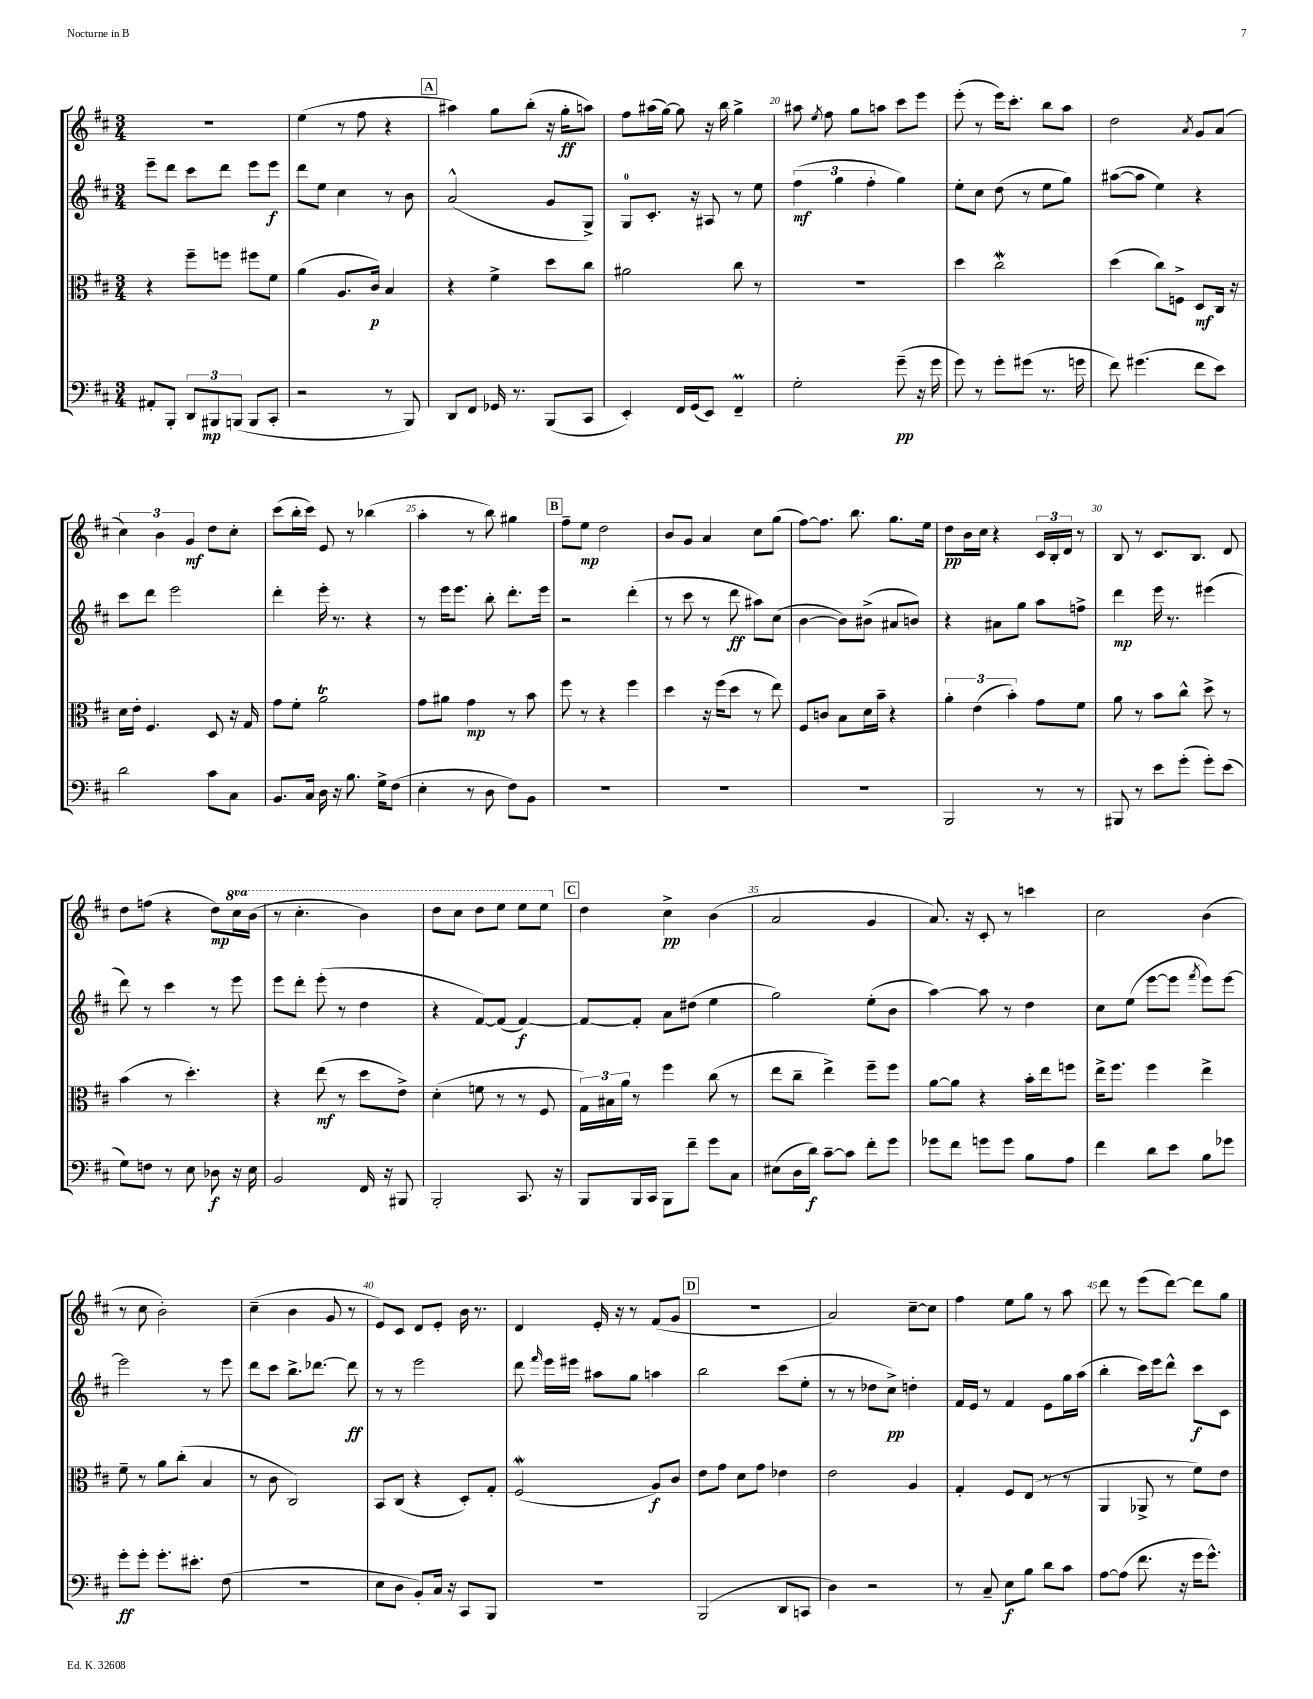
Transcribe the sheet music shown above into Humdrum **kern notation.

**kern	**dynam	**kern	**dynam	**kern	**dynam	**kern	**dynam
*part4	*part4	*part3	*part3	*part2	*part2	*part1	*part1
*staff4	*staff4	*staff3	*staff3	*staff2	*staff2	*staff1	*staff1
*clefF4	*	*clefC3	*	*clefG2	*	*clefG2	*
*k[f#c#]	*	*k[f#c#]	*	*k[f#c#]	*	*k[f#c#]	*
*M3/4	*	*M3/4	*	*M3/4	*	*M3/4	*
=16	=16	=16	=16	=16	=16	=16	=16
8AA#X'/L	.	4r	.	8eee~\L	.	2.r	.
8BBB'/J	.	.	.	8ddd\J	.	.	.
12DD/L	.	8ff#~\L	.	8ccc#\L	.	.	.
12BBB#X/	mp	.	.	.	.	.	.
.	.	8ffn\J	.	8ddd\J	.	.	.
(12BBBn/J	.	.	.	.	.	.	.
8BBB/L	.	8ff#X\L	.	8eee\L	.	.	.
8CC#'/J	.	8f#\J	.	8eee\J	f	.	.
=17	=17	=17	=17	=17	=17	=17	=17
2r	.	(4a\	.	8ddd\L	.	(4ee\	.
.	.	.	.	8ee\J	.	.	.
.	.	8.A/L	.	4cc#\	.	8r	.
.	.	.	.	.	.	8ff#\	.
.	.	16c#/Jk)	p	.	.	.	.
8r	.	4B/	.	8r	.	4r	.
8BBB/)	.	.	.	8b\	.	.	.
!!LO:REH:place=s1:t=A
=18	=18	=18	=18	=18	=18	=18	=18
8DD/L	.	4r	.	(2a^^/	.	4aa#X\)	.
8FF#/J	.	.	.	.	.	.	.
16GG-X/	.	4f#^\	.	.	.	8gg\L	.
8.r	.	.	.	.	.	.	.
.	.	.	.	.	.	(8bb'\J	.
(8BBB/L	.	8dd\L	.	8g/L	.	16r	.
.	.	.	.	.	.	16gg'\KL	ff
8CC#/J	.	8cc#\J	.	8G^/J)	.	8aan\J)	.
=19	=19	=19	=19	=19	=19	=19	=19
4EE'/)	.	2a#X\	.	8G/L	.	8ff#\L	.
.	.	.	.	8.c#'/J	.	(16aa#X\L	.
.	.	.	.	.	.	[16gg\JJ)	.
16FF#/LL	.	.	.	.	.	8gg\]	.
(16GG/J	.	.	.	16r	.	.	.
8EE/J)	.	.	.	8A#X/	.	16r	.
.	.	.	.	.	.	16bb\	.
4FF#m~/	.	8cc#\	.	8r	.	4gg^\	.
.	.	8r	.	8ee\	.	.	.
=20	=20	=20	=20	=20	=20	=20	=20
2G'\	.	2.r	.	(6ff#\	mf	8aa#X\	.
.	.	.	.	.	.	8qee/	.
.	.	.	.	.	.	8ff#\	.
.	.	.	.	6gg\	.	.	.
.	.	.	.	.	.	8gg\L	.
.	.	.	.	6ff#'\	.	.	.
.	.	.	.	.	.	8aan\J	.
(8g~\	pp	.	.	4gg\)	.	8ccc#\L	.
16r	.	.	.	.	.	8eee\J	.
16g\	.	.	.	.	.	.	.
=21	=21	=21	=21	=21	=21	=21	=21
8g\)	.	4dd\	.	8ee'\L	.	(8eee'\	.
8r	.	.	.	8cc#\J	.	8r	.
8g'\L	.	2cc#W\	.	(8dd\	.	16eee\KL)	.
.	.	.	.	.	.	8.ccc#'\J	.
(8g#X\J	.	.	.	8r	.	.	.
8.r	.	.	.	8ee\L	.	8bb\L	.
.	.	.	.	8gg\J)	.	8aa\J	.
16gn\	.	.	.	.	.	.	.
=22	=22	=22	=22	=22	=22	=22	=22
8f#\)	.	(4dd\	.	([8aa#X\L	.	2dd\	.
(4.g#X\	.	.	.	8aa#\J]	.	.	.
.	.	8cc#\L)	.	4ee\)	.	.	.
.	.	8Fn^\J	.	.	.	.	.
.	.	.	.	.	.	8qa/	.
8f#\L	.	8D/L	mf	4r	.	8g/L	.
8e\J)	.	16C#/Jk	.	.	.	(8a/J	.
.	.	16r	.	.	.	.	.
!!LO:LB:g=z
=23	=23	=23	=23	=23	=23	=23	=23
2d\	.	16d\LL	.	8ccc#\L	.	6cc#\)	.
.	.	16e'\JJ	.	.	.	.	.
.	.	4.F#/	.	8ddd\J	.	.	.
.	.	.	.	.	.	6b\	.
.	.	.	.	2eee\	.	.	.
.	.	.	.	.	.	6g/	mf
8c#\L	.	8D/	.	.	.	8dd\L	.
8C#\J	.	16r	.	.	.	8cc#'\J	.
.	.	16G/	.	.	.	.	.
=24	=24	=24	=24	=24	=24	=24	=24
8.BB/L	.	8g\L	.	4ddd'\	.	(8ccc#\L	.
.	.	8f#'\J	.	.	.	16bb'\L	.
16C#/Jk	.	.	.	.	.	16ccc#\JJ)	.
16D\	.	2aT\	.	16eee'\	.	8e/	.
16r	.	.	.	8.r	.	.	.
8.B\	.	.	.	.	.	8r	.
.	.	.	.	4r	.	(4bb-X\	.
16G^\KL	.	.	.	.	.	.	.
(8F#\J	.	.	.	.	.	.	.
=25	=25	=25	=25	=25	=25	=25	=25
4E'\	.	8g\L	.	8r	.	4aa'\	.
.	.	8a#X\J	.	16eee\KL	.	.	.
.	.	.	.	8.eee\J	.	.	.
8r	.	4g\	mp	.	.	8r	.
8D\	.	.	.	8bb'\	.	8bb\)	.
8F#\L)	.	8r	.	8.ddd'\L	.	4gg#X\	.
8BB\J	.	8b\	.	.	.	.	.
.	.	.	.	16eee\Jk	.	.	.
!!LO:REH:place=s1:t=B
=26	=26	=26	=26	=26	=26	=26	=26
2.r	.	8ff#\	.	2r	.	8ff#~\L	.
.	.	8r	.	.	.	8ee\J	mp
.	.	4r	.	.	.	2dd\	.
.	.	4ff#\	.	(4ddd'\	.	.	.
=27	=27	=27	=27	=27	=27	=27	=27
2.r	.	4dd\	.	8r	.	8b/L	.
.	.	.	.	8ccc#\	.	8g/J	.
.	.	16r	.	8r	.	4a/	.
.	.	(16ff#\KL	.	.	.	.	.
.	.	8dd\J	.	8ddd\	ff	.	.
.	.	8r	.	8aa#X\L)	.	8cc#\L	.
.	.	8ee\)	.	(8cc#\J	.	(8gg\J	.
=28	=28	=28	=28	=28	=28	=28	=28
2.r	.	8F#/L	.	[4b\	.	[8ff#\L)	.
.	.	8cn/J	.	.	.	8.ff#\J]	.
.	.	8B\L	.	8b\L])	.	.	.
.	.	.	.	.	.	8.bb\	.
.	.	16d\L	.	(8b#X^\J	.	.	.
.	.	16b~\JJ	.	.	.	.	.
.	.	4r	.	8a#X/L	.	8.gg\L	.
.	.	.	.	8bn/J)	.	.	.
.	.	.	.	.	.	16ee\Jk	.
=29	=29	=29	=29	=29	=29	=29	=29
2BBB/	.	6a'\	.	4r	.	8dd\L	pp
.	.	.	.	.	.	16b\L	.
.	.	(6e\	.	.	.	.	.
.	.	.	.	.	.	16cc#\JJ	.
.	.	.	.	8a#X\L	.	4r	.
.	.	6b'\)	.	.	.	.	.
.	.	.	.	8gg\J	.	.	.
8r	.	8g\L	.	8aa\L	.	24c#/LL	.
.	.	.	.	.	.	24B'/	.
.	.	.	.	.	.	24d/JJ	.
8r	.	8f#\J	.	8ffn^\J	.	8r	.
=30	=30	=30	=30	=30	=30	=30	=30
8BBB#X/	.	8a\	.	4ddd\	mp	8B/	.
8r	.	8r	.	.	.	8r	.
8e\L	.	8b\L	.	16eee\	.	8.c#/L	.
.	.	.	.	8.r	.	.	.
(8g'\J	.	8cc#^^\J	.	.	.	.	.
.	.	.	.	.	.	8.B/J	.
8g'\L)	.	8dd^\	.	(4eee#X\	.	.	.
(8e\J	.	8r	.	.	.	8d/	.
!!LO:LB:g=z
=31	=31	=31	=31	=31	=31	=31	=31
8G\L)	.	(4b\	.	8ddd\)	.	8dd\L	.
8Fn\J	.	.	.	8r	.	(8ffn\J	.
8r	.	8r	.	4ccc#\	.	4r	.
8E\	.	4.dd'\)	.	.	.	.	.
8D-X\	f	.	.	8r	.	8dd\L)	mp
*	*	*	*	*	*	*8va	*
16r	.	.	.	8eee\	.	16ccc#\L	.
16E\	.	.	.	.	.	(16bb\JJ	.
=32	=32	=32	=32	=32	=32	=32	=32
2BB/	.	4r	.	8eee\L	.	8r	.
.	.	.	.	8ddd'\J	.	4.ccc#'\	.
.	.	(8ee\	mf	(8eee'\	.	.	.
.	.	8r	.	8r	.	.	.
16FF#/	.	8dd\L	.	4dd\	.	4bb\)	.
16r	.	.	.	.	.	.	.
8BBB#X/	.	8e^\J)	.	.	.	.	.
=33	=33	=33	=33	=33	=33	=33	=33
2BBB'/	.	(4d'\	.	4r	.	8ddd\L	.
.	.	.	.	.	.	8ccc#\J	.
.	.	8fn\	.	[8f#/L)	.	8ddd\L	.
.	.	8r	.	(8f#/J]	.	8eee\J	.
8.CC#/	.	8r	.	[4f#/)	f	8eee\L	.
.	.	8F#/	.	.	.	8eee\J	.
16r	.	.	.	.	.	.	.
!!LO:REH:place=s1:t=C
=34	=34	=34	=34	=34	=34	=34	=34
*	*	*	*	*	*	*X8va	*
8BBB/L	.	24G\LL)	.	8f#/L_	.	4dd\	.
.	.	24B#X\	.	.	.	.	.
.	.	24a\JJ	.	.	.	.	.
16BBB/L	.	8r	.	8f#'/J]	.	.	.
16CC#/JJ	.	.	.	.	.	.	.
8BBB\L	.	4ff#\	.	8a\L	.	4cc#^\	pp
8f#~\J	.	.	.	(8dd#X\J	.	.	.
8g\L	.	(8cc#\	.	4ee\	.	(4b\	.
8C#\J	.	8r	.	.	.	.	.
=35	=35	=35	=35	=35	=35	=35	=35
(8E#X\L	.	8ee\L	.	2gg\)	.	2a/	.
16D\L	.	8cc#~\J	.	.	.	.	.
16d\JJ)	f	.	.	.	.	.	.
[8c#~\L	.	4ee^\)	.	.	.	.	.
8c#\J]	.	.	.	.	.	.	.
8f#'\L	.	8ff#~\L	.	(8ee'\L	.	4g/	.
8g\J	.	8ff#\J	.	8b\J	.	.	.
=36	=36	=36	=36	=36	=36	=36	=36
8g-X\L	.	[8a\L	.	[4aa\)	.	8.a/)	.
8f#\J	.	8a\J]	.	.	.	.	.
.	.	.	.	.	.	16r	.
8gn\L	.	4r	.	8aa\]	.	8c#'/	.
8g\J	.	.	.	8r	.	8r	.
8B\L	.	16b'\LL	.	4dd\	.	4cccn\	.
.	.	16ee\J	.	.	.	.	.
8A\J	.	8ffn\J	.	.	.	.	.
=37	=37	=37	=37	=37	=37	=37	=37
4f#\	.	16ee^\KL	.	8cc#\L	.	2cc#\	.
.	.	8.ff#\J	.	.	.	.	.
.	.	.	.	(8ee\J	.	.	.
8d\L	.	4ff#\	.	[8eee\L	.	.	.
8e\J	.	.	.	8eee\J]	.	.	.
.	.	.	.	8qfff#/	.	.	.
8B\L	.	4ee^\	.	8eee\L)	.	(4b\	.
8g-X\J	.	.	.	[8eee\J	.	.	.
!!LO:LB:g=z
=38	=38	=38	=38	=38	=38	=38	=38
8g'\L	ff	8f#~\	.	2eee\]	.	8r	.
8g'\J	.	8r	.	.	.	8cc#\	.
8.g'\L	.	8a\L	.	.	.	2b'\)	.
.	.	(8cc#'\J	.	.	.	.	.
8.e#X'\J	.	.	.	.	.	.	.
.	.	4B/	.	8r	.	.	.
(8F#\	.	.	.	8eee\	.	.	.
=39	=39	=39	=39	=39	=39	=39	=39
2.r	.	8r	.	8ddd\L	.	(4cc#~\	.
.	.	8c#\	.	8ccc#\J	.	.	.
.	.	2C#/)	.	8.bb^\L	.	4b\	.
.	.	.	.	[8.ddd-X\J	.	.	.
.	.	.	.	.	.	8g/	.
.	.	.	.	8ddd-\]	ff	8r	.
=40	=40	=40	=40	=40	=40	=40	=40
8E\L	.	8BB/L	.	8r	.	8e/L)	.
8D\J	.	(8C#/J	.	8r	.	8c#/J	.
8BB'/L)	.	4r	.	2eee\	.	8d/L	.
16C#/Jk	.	.	.	.	.	8e'/J	.
16r	.	.	.	.	.	.	.
8CC#/L	.	8D'/L)	.	.	.	16b\	.
.	.	.	.	.	.	8.r	.
8BBB/J	.	8G'/J	.	.	.	.	.
=41	=41	=41	=41	=41	=41	=41	=41
2.r	.	(2F#W/	.	8ddd\	.	4d/	.
.	.	.	.	16qqfff#/	.	.	.
.	.	.	.	16eee\LL	.	.	.
.	.	.	.	16eee#X\JJ	.	.	.
.	.	.	.	8aa#X\L	.	16e'/	.
.	.	.	.	.	.	16r	.
.	.	.	.	8gg\J	.	8r	.
.	.	8A/L)	f	4aan\	.	(8f#/L	.
.	.	8c#/J	.	.	.	8g/J	.
!!LO:REH:place=s1:t=D
=42	=42	=42	=42	=42	=42	=42	=42
(2BBB/	.	8e\L	.	2bb\	.	2.r	.
.	.	8g\J	.	.	.	.	.
.	.	8d\L	.	.	.	.	.
.	.	8g\J	.	.	.	.	.
8DD/L	.	4e-X\	.	(8ccc#\L	.	.	.
8CCn/J	.	.	.	8ee'\J	.	.	.
=43	=43	=43	=43	=43	=43	=43	=43
4D\)	.	2e\	.	8r	.	2a/)	.
.	.	.	.	8r	.	.	.
2r	.	.	.	8dd-X\L	.	.	.
.	.	.	.	8cc#^\J)	pp	.	.
.	.	4A/	.	4ddn'\	.	[8cc#~\L	.
.	.	.	.	.	.	8cc#\J]	.
=44	=44	=44	=44	=44	=44	=44	=44
8r	.	4G'/	.	16f#/LL	.	4ff#\	.
.	.	.	.	16e/JJ	.	.	.
8C#~/	.	.	.	8r	.	.	.
8E\L	f	8F#/L	.	4f#/	.	8ee\L	.
8B\J	.	(8E/J	.	.	.	8gg\J	.
8d\L	.	8r	.	8e\L	.	8r	.
8c#\J	.	8r	.	16gg\L	.	8aa\	.
.	.	.	.	(16aa\JJ	.	.	.
=45	=45	=45	=45	=45	=45	=45	=45
[8A\L	.	4AA/	.	4bb'\	.	8ddd\	.
(8A\J]	.	.	.	.	.	8r	.
8.f#\	.	8AA-X^/	.	16ccc#\LL)	.	(8eee\L	.
.	.	.	.	16eee\J	.	.	.
.	.	8r	.	8ddd^^\J	.	[8ddd\J)	.
16r	.	.	.	.	.	.	.
16g\KL	.	8f#\L)	.	8ccc#\L	f	8ddd\L]	.
8.g^^\J)	.	.	.	.	.	.	.
.	.	8e\J	.	8c#\J	.	8gg\J	.
==	==	==	==	==	==	==	==
*-	*-	*-	*-	*-	*-	*-	*-
